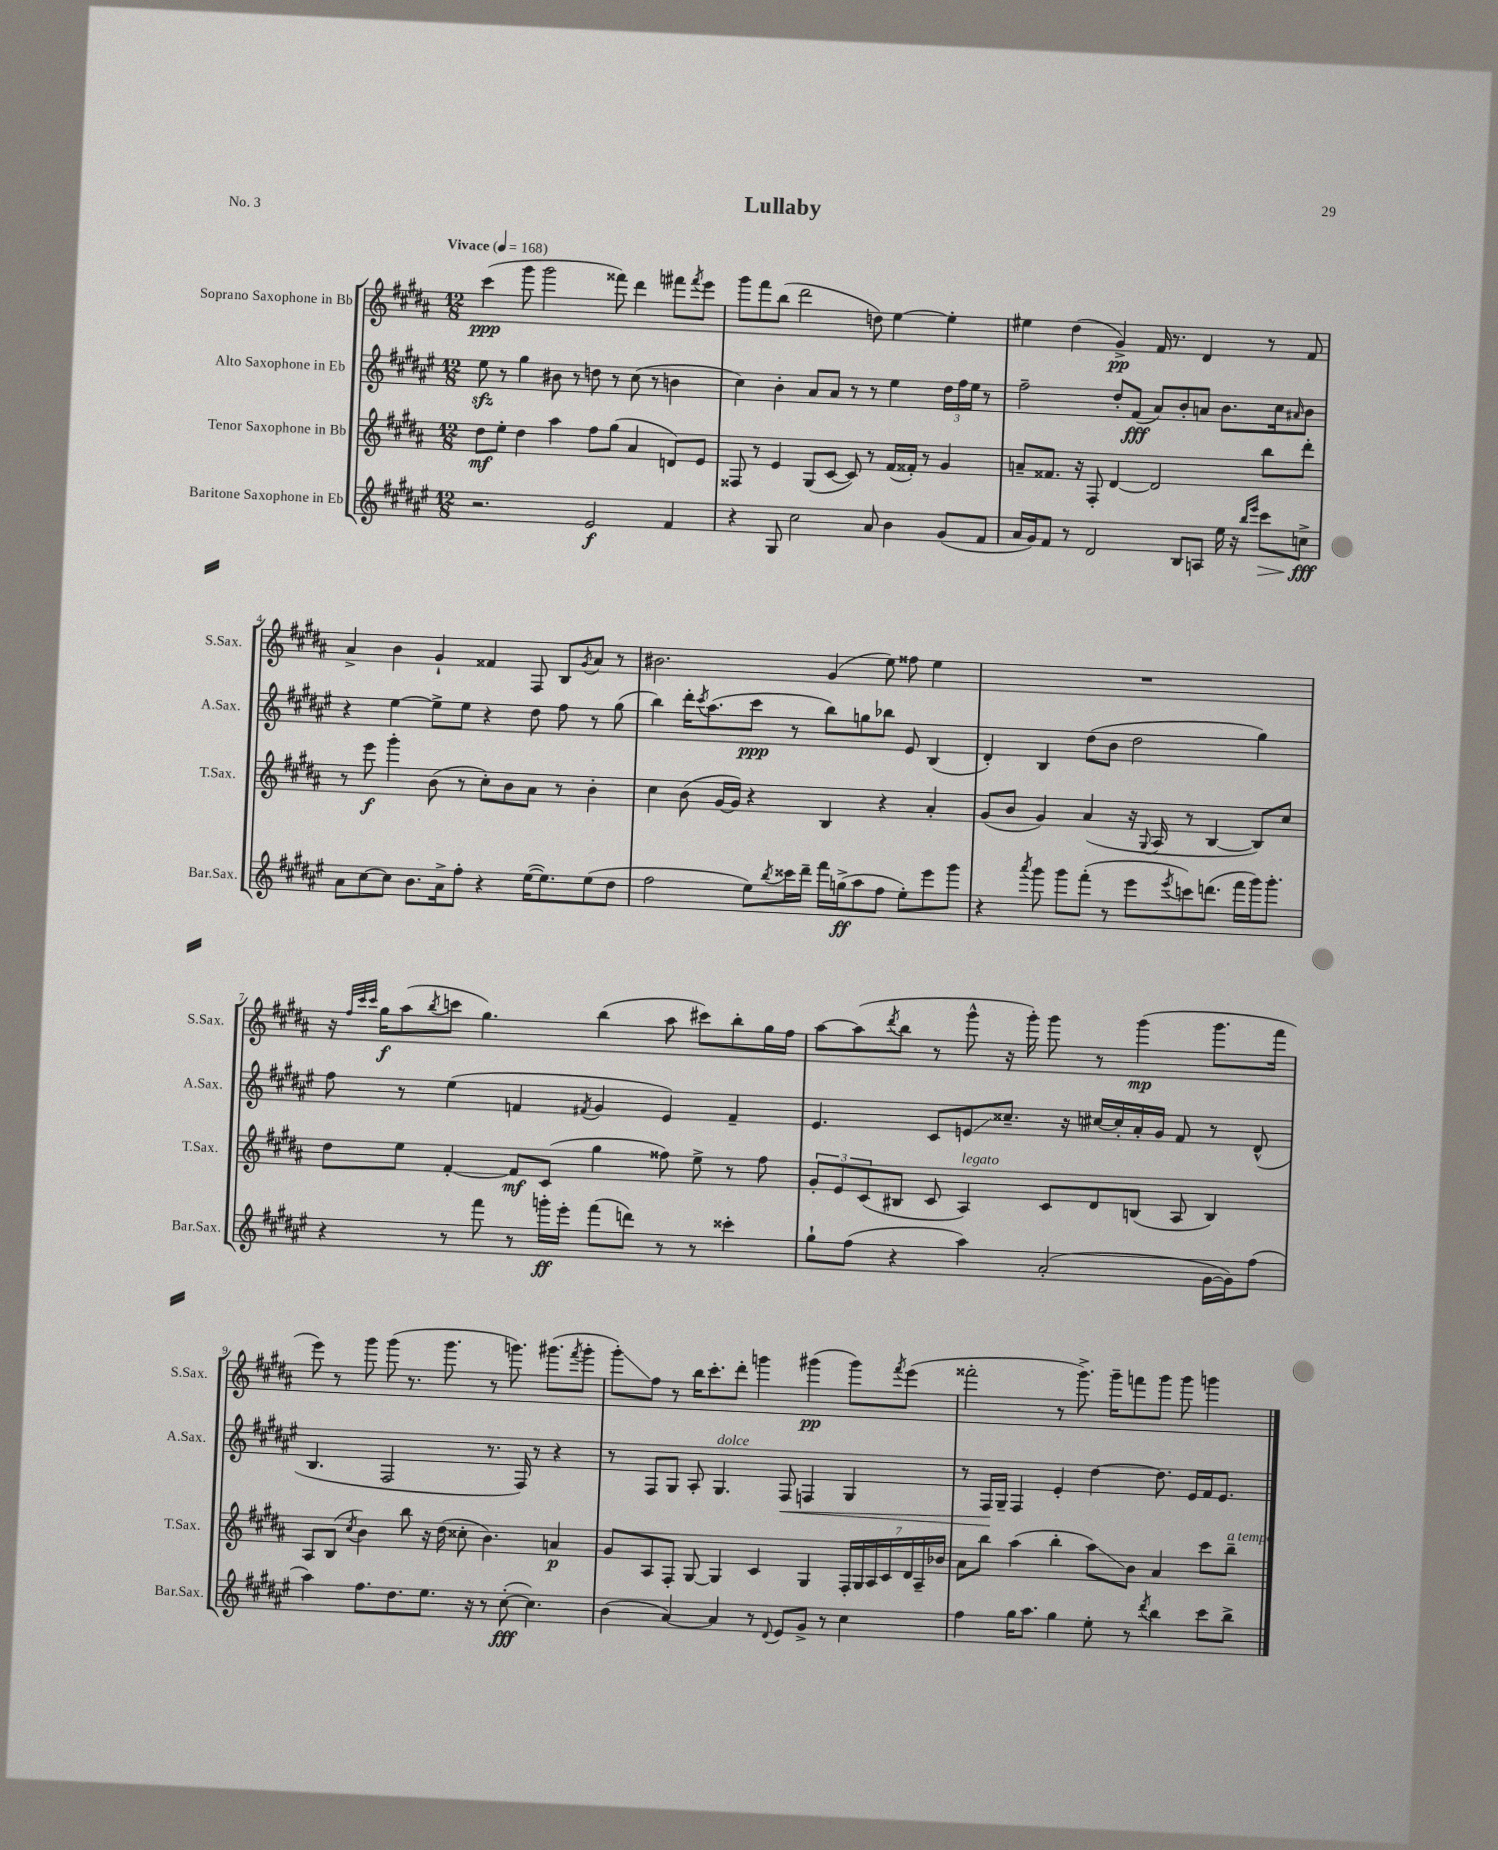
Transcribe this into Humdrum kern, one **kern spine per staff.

**kern	**kern	**kern	**kern
*staff4	*staff3	*staff2	*staff1
*clefG2	*clefG2	*clefG2	*clefG2
*k[f#c#g#d#a#e#]	*k[f#c#g#d#a#]	*k[f#c#g#d#a#e#]	*k[f#c#g#d#a#]
*M12/8	*M12/8	*M12/8	*M12/8
*MM168	*MM168	*MM168	*MM168
2.r	8dd#\L	8ee#\	(4ccc#\
.	8ee'\J	8r	.
.	4dd#\	4gg#\	8ggg#\
.	.	.	2ggg#\
.	4aa#\	8b#\	.
.	.	8r	.
2e#/	8ff#\L	8dd\	.
.	(8gg#\J	8r	8fff##\)
.	4a#/	(8cc#\	4ddd#\
.	.	8r	.
4f#/	8d/L)	4b\	8fff#\L
.	.	.	8qfff#/
.	8e/J	.	8eee\J
=	=	=	=
4r	8F##/	4cc#\)	8ggg#\L
.	8r	.	8fff#\
8G#/	4e/	4b'\	(8bb\J
2cc#\	.	.	2ddd#\
.	(8G#/L	8a#/L	.
.	[8c#/J	8a#/J	.
.	8c#/])	8r	.
8a#/	8r	8r	8dd\)
4b\	(16f#/LL	4ee#\	[4ee\
.	16f##'/JJ)	.	.
.	8r	.	.
(8g#/L	4g#/	24dd#\LL	4ee'\]
.	.	24ff#\	.
.	.	24ee#\JJ	.
8f#/J	.	8r	.
=	=	=	=
16a#/LL	8a~/L	2ff#~\	4ee#\
16g#/J)	.	.	.
8f#/J	8.f##/J	.	.
8r	.	.	(4dd#\
.	16r	.	.
2d#/	8F#'/	.	.
.	[4d#/	8dd#'/L	4g#^/)
.	.	(8f#/J	.
.	2d#/]	8a#/L)	16f#/
.	.	.	8.r
8B/L	.	8b'/	.
8A/J	.	8a/J	4d#/
16ee#\	.	8.b\L	.
16r	.	.	.
16qqbb/LL	.	.	.
16qqeee#/JJ	.	.	.
8ccc#\L	8bb\L	.	8r
.	.	16cc#\k	.
.	.	16qqa#/	.
8cc^\J	8ddd#'\J	8b\J	8f#/
=	=	=	=
8a#\L	8r	4r	4a#^/
[8cc#\	8eee\	.	.
8cc#\]J	4ggg#'\	[4ee#\	4b\
8.b\L	.	.	.
.	(8b\	8ee#^\]L	4g#`/
16a#^\k	.	.	.
8ff#'\J	8r	8ee#\J	.
4r	8cc#'\L)	4r	4f##/
.	8b\	.	.
([16ee#\LK	8a#\J	8dd#\	8F#/
8.ee#\])	.	.	.
.	8r	8ff#\	8B/L
.	.	.	8qg#/
(8ee#\	4b'\	8r	8a#/J
8dd#\J	.	(8gg#\	8r
=	=	=	=
2ff#\	4cc#\	4bb\)	2.b#\
.	(8b\	16ddd#'\LK	.
.	.	8qccc#/	.
.	.	(8.aa#\	.
.	[16g#/LL	.	.
.	16g#/]JJ)	.	.
8ee#\L)	4r	8ccc#\J	.
8qbb/	.	.	.
16ccc##\L	.	8r	.
16ddd#~\JJ	.	.	.
16fff#\LL	4B/	8bb\L)	(4g#/
(16gg^\J	.	.	.
8aa#\	.	8gg\	.
8ff#\J	4r	8bb-\J	8ee\)
8ee#'\L)	.	8e#/	8ff##\
8eee#\	4a#'/	(4B/	4ee\
8ggg#\J	.	.	.
=	=	=	=
4r	(8g#/L	4d#'/)	1.r
.	8b/J	.	.
8qaaa#/	.	.	.
8ggg#\	4g#/)	4B/	.
8ggg#\L	.	.	.
(8fff#'\J	(4a#/	(8dd#\L	.
8r	.	8b\J	.
8eee#\L	16r	2dd#\	.
.	8qqG#/	.	.
.	16A#/	.	.
8qeee#/	.	.	.
8ccc\)	8r	.	.
(8.ddd\J	[4B/	.	.
16fff#\LL	.	.	.
16ggg#\J)	8B/]L)	4gg#\)	.
8.ggg#'\J	.	.	.
.	8cc#/J	.	.
=	=	=	=
4r	8dd#\L	8ff#\	16r
.	.	.	32qqff#/LLL
.	.	.	32qqccc#/
.	.	.	32qqccc#/JJJ
.	.	.	16gg#\LK
.	8ee\J	8r	(8aa#\
.	.	.	8qbb/
8r	[4f#'/	(4ee#\	8ccc\J
8fff#\	.	.	4.gg#\)
8r	8f#/]L	4f/	.
16ggg'\LL	(8c#/J	.	.
16eee#'\JJ	.	.	.
.	.	8qf#/	.
(8fff#\L	4gg#\	4g#/	(4bb\
8ddd\J)	.	.	.
8r	8ff##\)	4e#/)	8aa#\
8r	8ee^\	.	8ccc#\L)
4ccc##'\	8r	4f#~/	8bb'\
.	8ff##\	.	16gg#\L
.	.	.	16ff#\JJ
=	=	=	=
8gg#`\L	12g#'/L	4.e#/	[8aa#\L
.	12e/	.	.
(8ff#\J	.	.	(8aa#\]
.	(12c#/	.	.
.	.	.	8qddd#/
4r	8B#/J	.	8bb\J
.	8c#/	8c#/L	8r
4aa#\)	4A#/)	8e/	8ggg#^^\
.	.	8.cc##~/J	16r
.	.	.	16ggg#'\)
(2a#'/	8c#/L	.	8ggg#\
.	.	16r	.
.	8d#/	[16cc#/LL	8r
.	.	16cc#'/]	.
.	(8B/J	16a#'/	(4ggg#\
.	.	16g#/JJ	.
.	8A#/	8f#/	.
[16g#\LL	4B/)	8r	8.ggg#\L
16g#\]J)	.	.	.
(8ff#\J	.	(8d#^^/	.
.	.	.	16fff#\Jk
=	=	=	=
4aa#\)	8A#/L	4.B/	8eee\)
.	(8B/J	.	8r
.	8qcc#/	.	.
8.ff#\L	4b\)	.	8ggg#\
.	.	2F#/	(8ggg#\
8.dd#\	.	.	.
.	8bb\	.	8.r
8.ee#\J	16r	.	.
.	(16dd#\	.	8.ggg#\
.	8cc##'\	.	.
16r	.	.	.
8r	4.b\)	8.r	8r
([8cc#'\	.	.	8.ggg\)
.	.	16F#/)	.
4.cc#\])	.	8r	.
.	.	.	(8.ggg#\L
.	4a/	4r	.
.	.	.	8qfff#/
.	.	.	8ggg#'\J
=	=	=	=
(4b\	8g#/L	8r	8ggg#'\L)
.	8A#/	8F#/L	8ff#\J
[4a#/)	8F#'/J	8G#/J	8r
.	[8G#/	8A#'/	16bb\LK
.	.	.	8.ccc#'\
4a#/]	4G#/]	4.G#/	.
.	.	.	8ddd#'\J
8r	4c#/	.	4ggg\
8qqd#/	.	.	.
8e#/L	.	8F#/	.
8g#^/J	4G#/	4F/	(4ggg#\
8r	.	.	.
4cc#\	28F#'/LL	4G#/	8ggg#\L)
.	28G#/	.	.
.	28A#/	.	.
.	28c#/	.	.
.	.	.	8qfff#/
.	.	.	(8eee\J
.	28d#/	.	.
.	28A#~/	.	.
.	28b-/JJ	.	.
=	=	=	=
4ff#\	8a#\L	8r	2fff##'\
.	8bb\J	16F#/LL	.
.	.	16G#~/JJ	.
16gg#\LK	(4aa#\	4F#/	.
8.aa#\J	.	.	.
4gg#\	4bb'\	4e#'/	8r
.	.	.	8.ggg#^\)
8ee#'\	8aa#\L)	[4dd#\	.
.	.	.	16ggg#~\LK
8r	8b\J	.	8fff\
8qddd#/	.	.	.
4bb\	4a#/	8.dd#\]	8ggg#\J
.	.	.	8ggg#\
.	.	16e#/LL	.
8ccc#\L	8ccc#\L	16f#/J	4ggg\
.	.	8.e#/J	.
8bb^\J	8bb~\J	.	.
==	==	==	==
*-	*-	*-	*-
